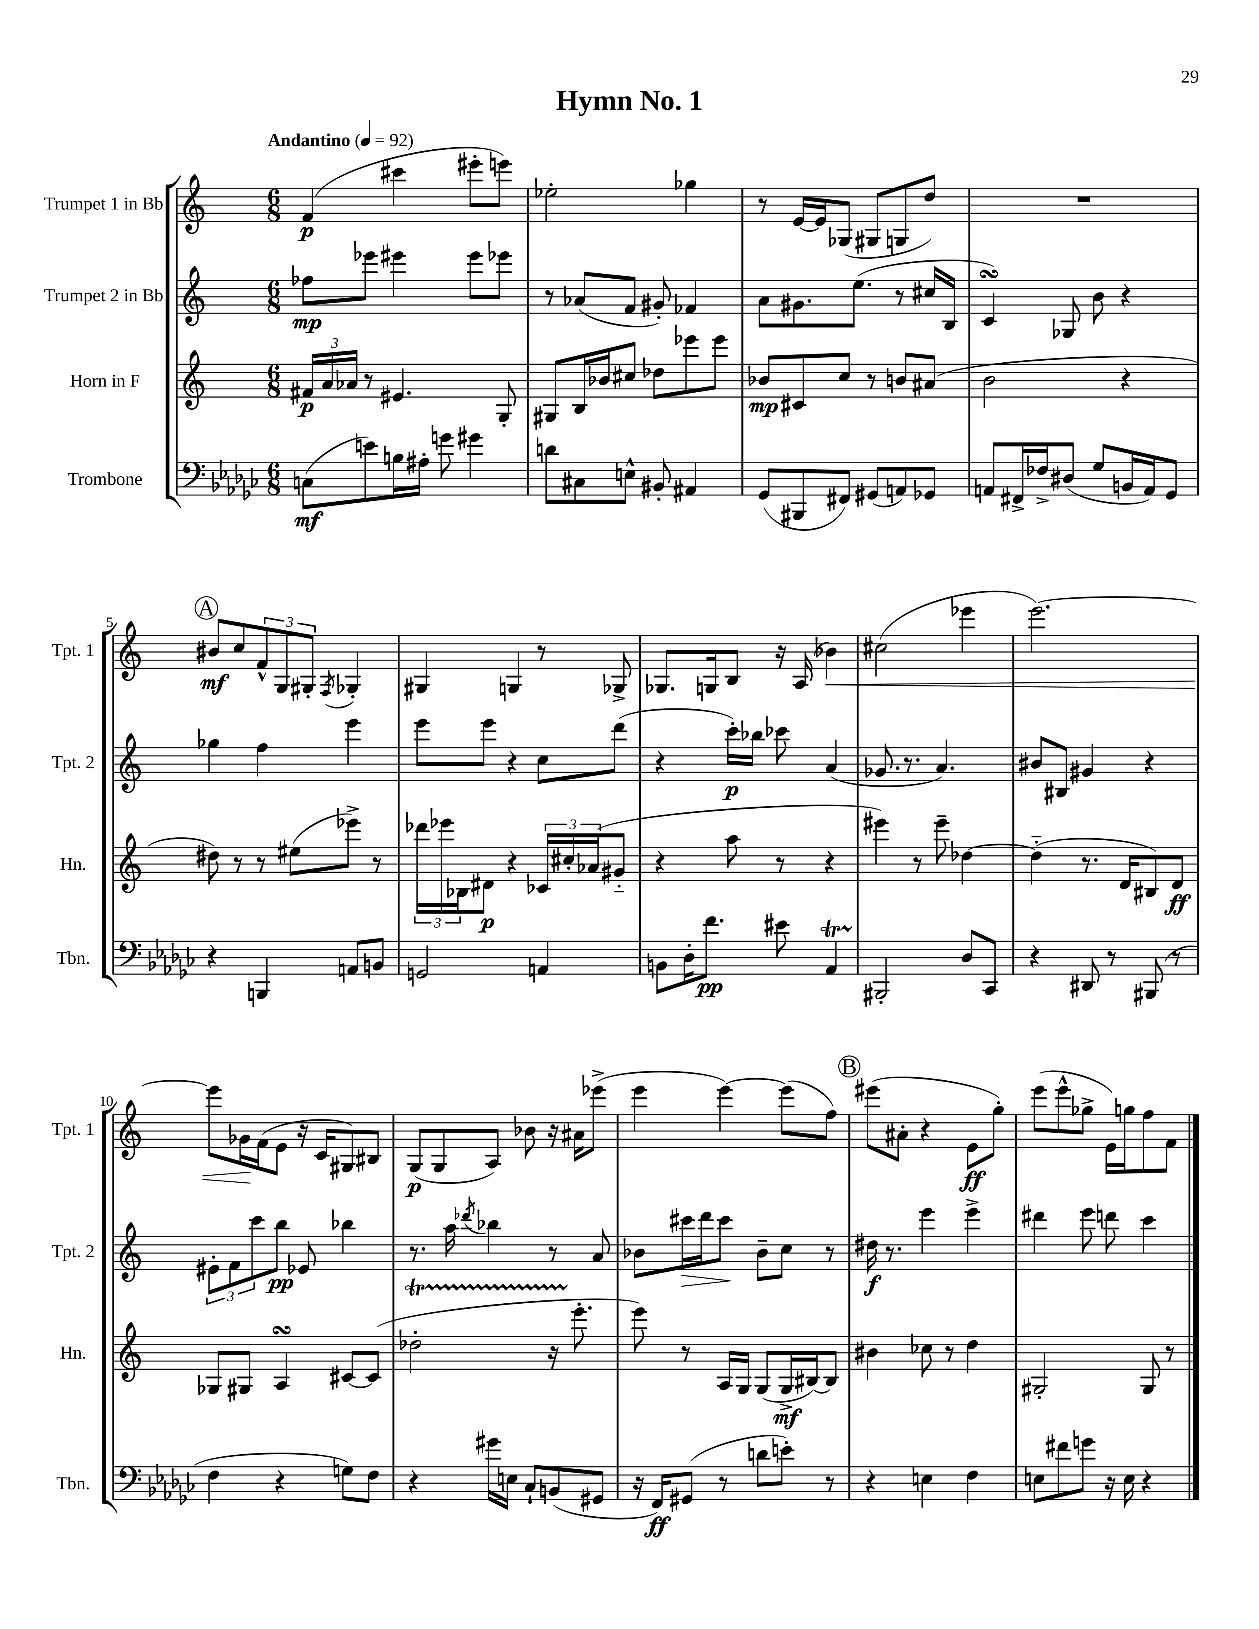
\header { title = "Hymn No. 1" }
<<
\new StaffGroup <<
\new Staff = "s0" \with { instrumentName = "Trumpet 1 in Bb" shortInstrumentName = "Tpt. 1" } {
    \clef treble \key c \major \numericTimeSignature \time 6/8 \tempo "Andantino" 4 = 92
    f'4\p( cis'''4 eis'''8-. e'''8) |
    ees''2-. ges''4 |
    r8 e'16~ e'16 ges8( gis8 g8 d''8) |
    R2. |
    \mark \markup { \circle "A" } bis'8\mf c''8 \tuplet 3/2 { f'8-^ g8 gis8-. } \acciaccatura { f8 } ges4-. |
    gis4 g4 r8 ges8-> |
    ges8. g16 b8 r16 a16( bes'4\<) |
    cis''2( ees'''4 |
    e'''2.~) |
    e'''8 ges'16\! f'16( e'8 r16 c'16 gis8) bis8 |
    g8\p( g8 a8) bes'8 r16 ais'16 ees'''8->( |
    e'''4 e'''4~) e'''8( f''8) |
    \mark \markup { \circle "B" } eis'''8( ais'8-. r4 e'8\ff g''8-.) |
    e'''8( e'''8-^ ges''8-> e'16) g''16 f''8 f'8 \bar "|." |
}
\new Staff = "s1" \with { instrumentName = "Trumpet 2 in Bb" shortInstrumentName = "Tpt. 2" } {
    \clef treble \key c \major \numericTimeSignature \time 6/8
    fes''8\mp ees'''8 eis'''4 eis'''8 ees'''8 |
    r8 aes'8( f'8 gis'8-.) fes'4 |
    a'8 gis'8. e''8.( r8 cis''16 b16 |
    c'4\turn) ges8 b'8 r4 |
    \mark \markup { \circle "A" } ges''4 f''4 e'''4 |
    e'''8 e'''8 r4 c''8 d'''8( |
    r4 c'''16-.\p) bes''16 ces'''8 a'4( |
    ges'8. r8. a'4.) |
    bis'8 bis8 gis'4 r4 |
    \tuplet 3/2 { eis'8-. f'8 c'''8 } b''8\pp ees'8 bes''4 |
    r8. a''16 \acciaccatura { des'''8 } bes''4 r8 a'8 |
    bes'8 cis'''16\> d'''16 cis'''8\! bes'8-- c''8 r8 |
    \mark \markup { \circle "B" } dis''16\f r8. e'''4 e'''4-> |
    dis'''4 e'''8 d'''8 c'''4 \bar "|." |
}
\new Staff = "s2" \with { instrumentName = "Horn in F" shortInstrumentName = "Hn." } {
    \clef treble \key c \major \numericTimeSignature \time 6/8
    \tuplet 3/2 { fis'16\p a'16 aes'16 } r8 eis'4. g8-. |
    gis8 b16 bes'16 cis''8 des''8 ees'''8 ees'''8 |
    bes'8\mp cis'8 c''8 r8 b'8 ais'8( |
    b'2 r4 |
    \mark \markup { \circle "A" } dis''8) r8 r8 eis''8( ees'''8->) r8 |
    \tuplet 3/2 { des'''16 ees'''16 bes16 } dis'8\p r4 \tuplet 3/2 { ces'16 cis''16-. aes'16( } gis'8-_ |
    r4 a''8 r8 r4 |
    eis'''4) r8 eis'''8-- des''4~ |
    des''4-_( r8. d'16 bis8) d'8\ff |
    ges8 gis8 a4\turn cis'8~ cis'8( |
    des''2-.\startTrillSpan r16 e'''8.-.\stopTrillSpan |
    e'''8) r8 a16 g16 g8( g16->\mf bis16~) bis8 |
    \mark \markup { \circle "B" } bis'4 ces''8 r8 d''4 |
    gis2-. gis8 r8 \bar "|." |
}
\new Staff = "s3" \with { instrumentName = "Trombone" shortInstrumentName = "Tbn." } {
    \clef bass \key ges \major \numericTimeSignature \time 6/8
    c8\mf( e'8) b16 ais16-. g'8 gis'4 |
    d'8 cis8 e8-^ bis,8-. ais,4 |
    ges,8( bis,,8 fis,8) gis,8( a,8) ges,8 |
    a,8 fis,16-> fes16-> dis8( ges8 b,16 a,16) ges,8 |
    \mark \markup { \circle "A" } r4 b,,4 a,8 b,8 |
    g,2 a,4 |
    b,8 des16-. f'8.\pp eis'8 aes,4\startTrillSpan |
    bis,,2-.\stopTrillSpan des8 ces,8 |
    r4 dis,8 r8 bis,,8( r8 |
    f4 r4 g8) f8 |
    r4 gis'16 e16 ces8-! b,8( gis,8 |
    r16 f,16\ff) gis,8( r8 d'8 e'8-.) r8 |
    \mark \markup { \circle "B" } r4 e4 f4 |
    e8 fis'8 g'8 r16 e16 r4 \bar "|." |
}
>>
>>
